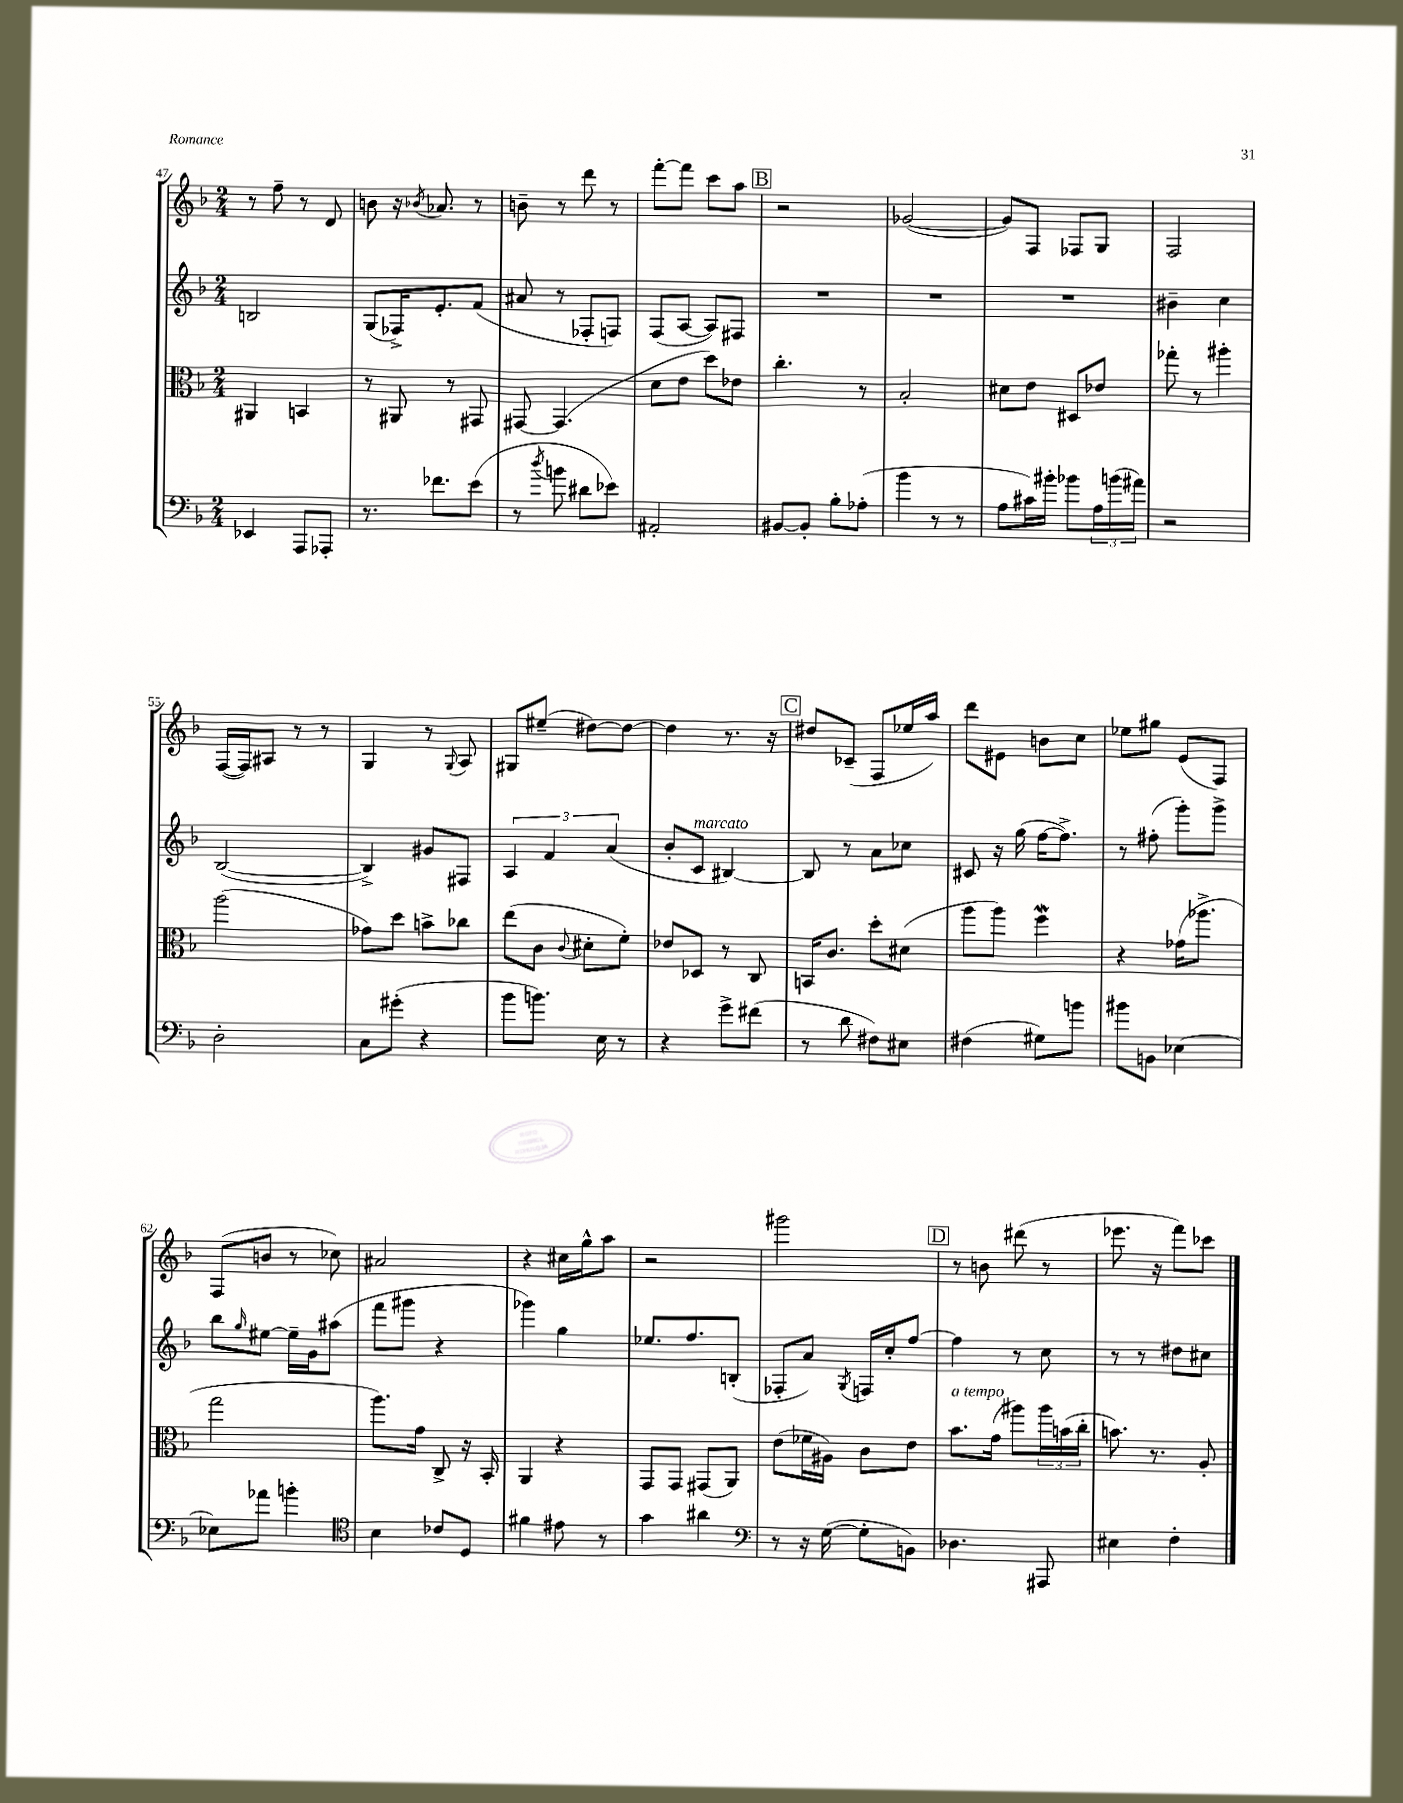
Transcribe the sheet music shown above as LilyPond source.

<<
\new StaffGroup <<
\new Staff = "s0" {
    \clef treble \key f \major \numericTimeSignature \time 2/4
    r8 f''8-- r8 d'8 |
    b'8 r16 \acciaccatura { bes'8 } aes'8. r8 |
    b'8-- r8 d'''8 r8 |
    f'''8~-. f'''8 c'''8 a''8 |
    \mark \markup { \box "B" } r2 |
    ges'2~( |
    ges'8) f8 fes8 g8 |
    f2 |
    f16~( f16) ais8 r8 r8 |
    g4 r8 \appoggiatura { g8 } a8 |
    gis8 eis''8--( dis''8~) dis''8~ |
    dis''4 r8. r16 |
    \mark \markup { \box "C" } dis''8 ces'8--( f8 ees''16 a''16) |
    d'''8 eis'8 b'8 c''8 |
    ees''8 gis''8 e'8( f8) |
    f8( b'8 r8 ces''8) |
    ais'2 |
    r4 cis''16 g''16-^ a''8 |
    r2 |
    gis'''2 |
    \mark \markup { \box "D" } r8 b'8 dis'''8( r8 |
    ees'''8. r16 f'''8) ces'''8 \bar "|." |
}
\new Staff = "s1" {
    \clef treble \key f \major \numericTimeSignature \time 2/4
    b2 |
    g8( fes16->) e'8.-. f'8( |
    ais'8 r8 fes8-. f8) |
    f8( a8~ a8) fis8 |
    \mark \markup { \box "B" } R2 |
    R2 |
    R2 |
    bis'4-- c''4 |
    bes2~( |
    bes4->) gis'8 fis8 |
    \tuplet 3/2 { a4 f'4 a'4( } |
    bes'8-. c'8^\markup { \italic "marcato" } bis4~) |
    \mark \markup { \box "C" } bis8 r8 a'8 ces''8 |
    cis'8 r16 g''16( f''16~ f''8.->) |
    r8 fis''8-.( g'''8-.) g'''8-> |
    bes''8 \grace { g''16 } eis''8~ eis''16-- g'16 ais''8( |
    f'''8 gis'''8 r4 |
    ges'''4) g''4 |
    ees''8. f''8. b8-.( |
    fes8-. a'8) \acciaccatura { g8 } f16 c''16-. f''8~ |
    \mark \markup { \box "D" } f''4 r8 c''8 |
    r8 r8 dis''8 cis''8 \bar "|." |
}
\new Staff = "s2" {
    \clef alto \key f \major \numericTimeSignature \time 2/4
    ais,4 b,4 |
    r8 ais,8 r8 gis,8 |
    gis,8~ gis,4.( |
    d'8 e'8 d''8) ees'8 |
    \mark \markup { \box "B" } c''4.-. r8 |
    bes2-. |
    dis'8 e'8 dis8 ees'8 |
    ges''8-. r8 ais''4-. |
    a''2( |
    ges'8) d''8 b'8-> ces''8 |
    e''8( c'8 \appoggiatura { c'8 } dis'8-. f'8-.) |
    ees'8 des8 r8 c8 |
    \mark \markup { \box "C" } b,16 c'8. d''8-. dis'8( |
    a''8 a''8) f''4\mordent |
    r4 ges'16( aes''8.-> |
    g''2 |
    a''8.) g'16 c8-> r16 bes,16-. |
    a,4 r4 |
    g,8 g,8 gis,8( a,8) |
    e'8( fes'16 ais16) c'8 e'8 |
    \mark \markup { \box "D" } bes'8.^\markup { \italic "a tempo" } g'16( ais''8) \tuplet 3/2 { ais''16 b'16( c''16-. } |
    b'8.) r8. a8-. \bar "|." |
}
\new Staff = "s3" {
    \clef bass \key f \major \numericTimeSignature \time 2/4
    ees,4 a,,8 aes,,8-. |
    r8. fes'8. e'8( |
    r8 \acciaccatura { d''8 } b'8 dis'8 ees'8) |
    ais,2-. |
    \mark \markup { \box "B" } bis,8~ bis,8-. bes8-. aes8-.( |
    bes'4 r8 r8 |
    a8 cis'16) bis'16-. bes'8 \tuplet 3/2 { a16 b'16( ais'16) } |
    r2 |
    d2-. |
    c8 gis'8-.( r4 |
    bes'8 b'8.) e16 r8 |
    r4 g'8-> fis'8( |
    \mark \markup { \box "C" } r8 d'8 fis8) eis8 |
    fis4( gis8) b'8 |
    bis'8 b,8 ees4~ |
    ees8 aes'8 b'4-. |
    \clef tenor bes4 ces'8 d8 |
    fis'4 eis'8 r8 |
    g'4 ais'4 |
    \clef bass r8 r16 g16~( g8-. b,8) |
    \mark \markup { \box "D" } des4. ais,,8 |
    eis4 f4-. \bar "|." |
}
>>
>>
\layout { \context { \Score currentBarNumber = #47 } }
